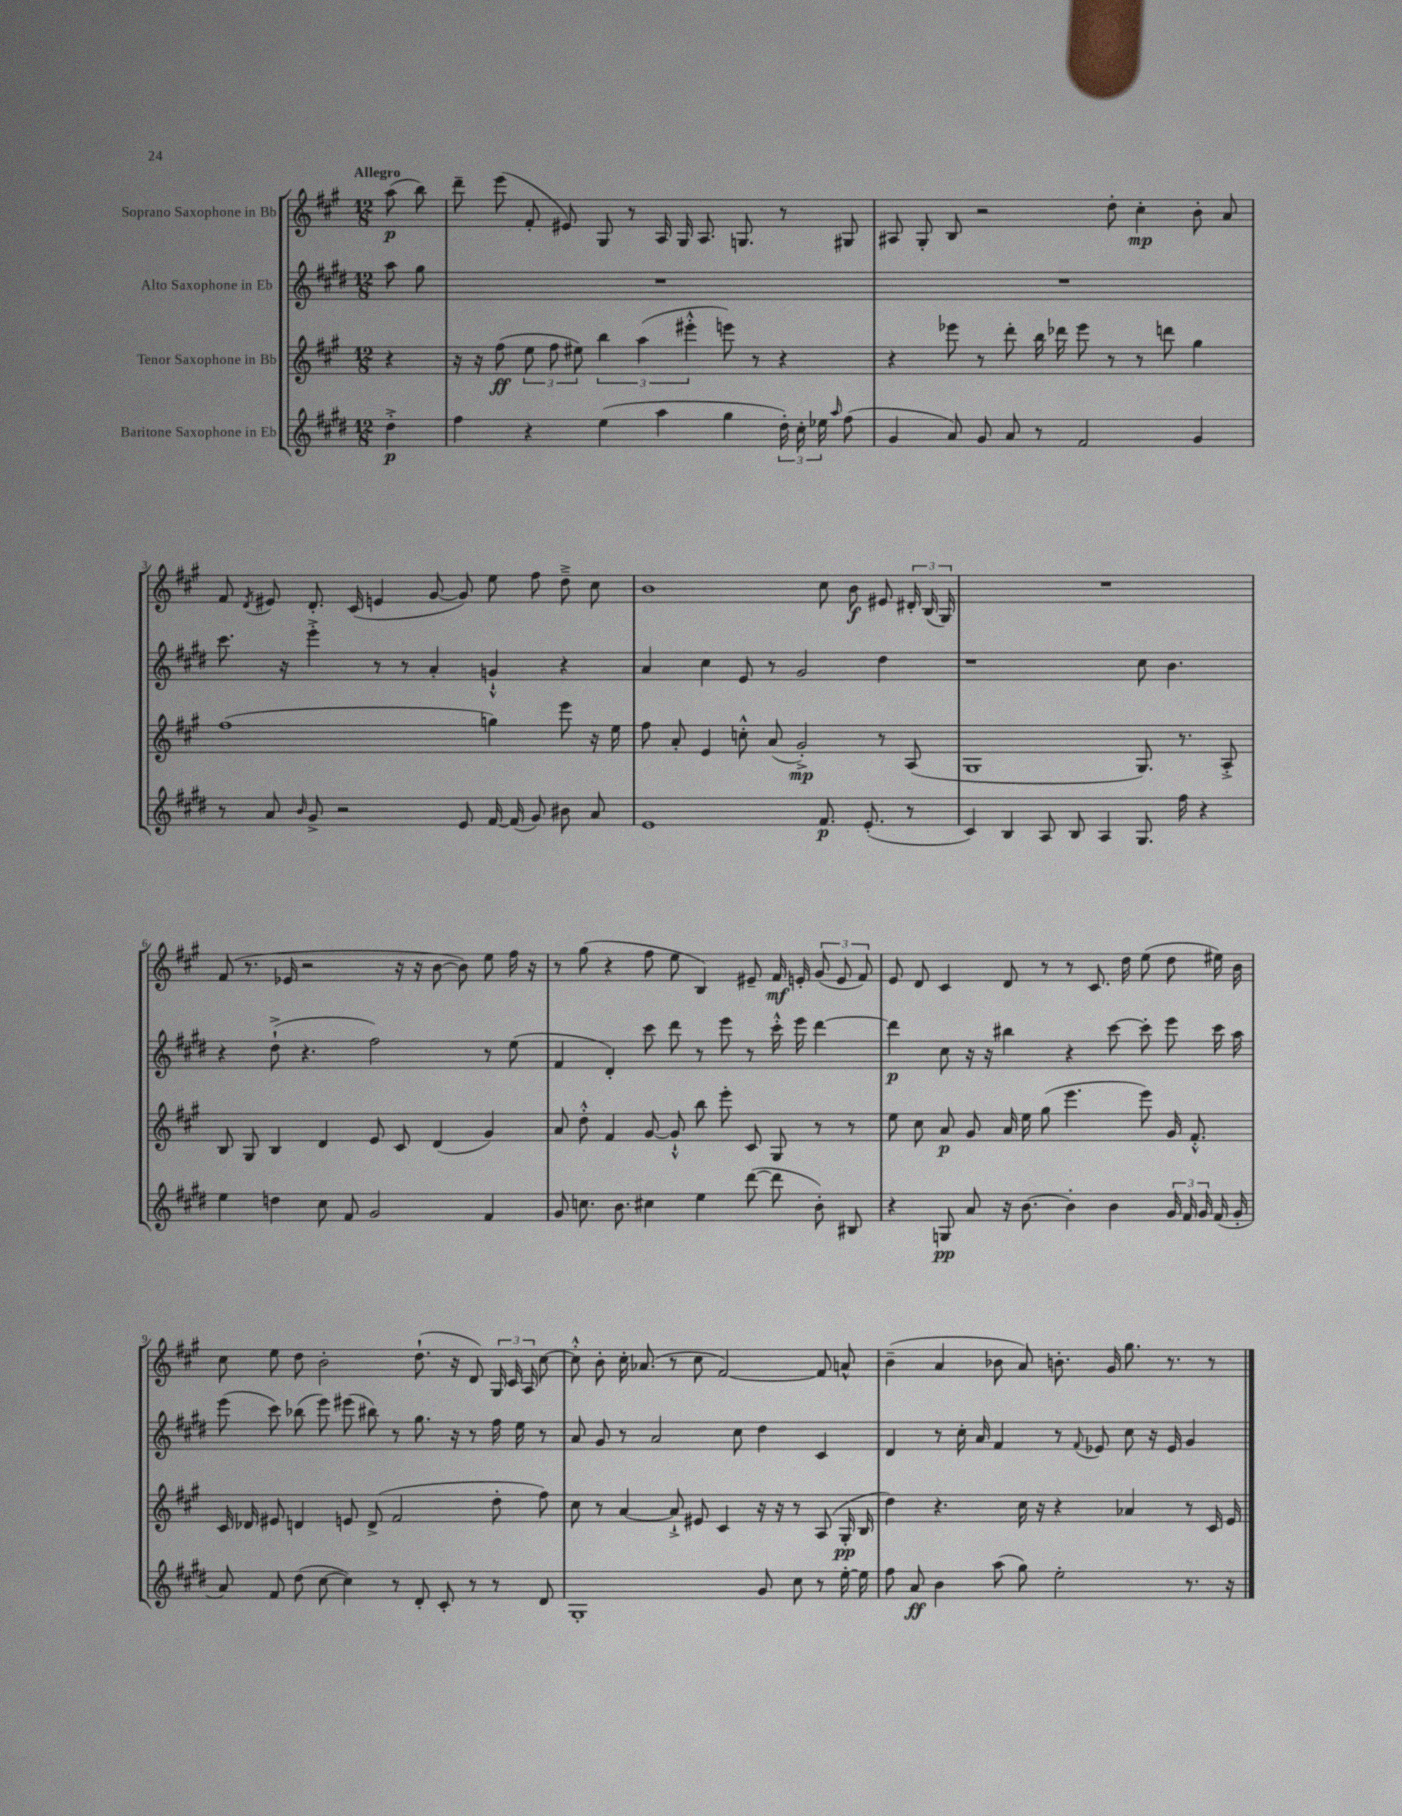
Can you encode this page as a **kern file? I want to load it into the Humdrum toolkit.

**kern	**kern	**kern	**kern
*staff4	*staff3	*staff2	*staff1
*clefG2	*clefG2	*clefG2	*clefG2
*k[f#c#g#d#]	*k[f#c#g#]	*k[f#c#g#d#]	*k[f#c#g#]
*M12/8	*M12/8	*M12/8	*M12/8
4dd#'^	4r	8aa	(8aa
.	.	8gg#	8bb)
=	=	=	=
4ff#	16r	1.r	8ddd~
.	16r	.	.
.	(8ff#	.	(8eee
4r	12ee	.	8f#'
.	12ff#	.	.
.	.	.	8e#)
.	12ee#)	.	.
(4ee	6bb	.	8G#
.	.	.	8r
.	(6aa	.	.
4aa	.	.	16A
.	.	.	16G#
.	6eee#'^^	.	.
.	.	.	8.A
4gg#	8eee)	.	.
.	.	.	8.G
.	8r	.	.
24dd#')	4r	.	8r
24cc#'	.	.	.
24ee-	.	.	.
16qqaa	.	.	.
(8ff#	.	.	8G#
=	=	=	=
4g#	4r	1.r	8A#
.	.	.	8G#'
8a)	8eee-	.	8B
8g#	8r	.	2r
8a	8ddd'	.	.
8r	16bb	.	.
.	16ddd-	.	.
2f#	8eee-	.	.
.	8r	.	8dd'
.	8r	.	4cc#'
.	8ddd	.	.
4g#	4gg#	.	8b'
.	.	.	8a
=	=	=	=
8r	(1ff#	8.ccc#	8f#
.	.	.	8qd
8a	.	.	8e#
.	.	16r	.
16qqb	.	.	.
8g#^	.	4eee'^	8.d'
2r	.	.	.
.	.	.	(16c#
.	.	8r	4e
.	.	8r	.
.	.	4a'	[8g#
8e	.	.	8g#])
[16f#	4gg)	4g`^^	8ee
(16f#]	.	.	.
8g#)	.	.	8ff#
8b#	8eee	4r	8dd~^
8a	16r	.	8cc#
.	16ee	.	.
=	=	=	=
1e	8ff#	4a	1b
.	8a'	.	.
.	4e	4cc#	.
.	8cc'^^	8e	.
.	(8a	8r	.
.	2g#'^)	2g#	.
8.f#	.	.	8cc#
.	.	.	8b
(8.e'	.	.	.
.	8r	4dd#	8e#
8r	(8A	.	24d#'
.	.	.	(24B
.	.	.	24G#)
=	=	=	=
4c#)	1G#	1r	1.r
4B	.	.	.
8A	.	.	.
8B	.	.	.
4A	.	.	.
8.G#	8.G#)	8cc#	.
.	.	4.b	.
16ff#	8.r	.	.
4r	.	.	.
.	8A'^	.	.
=	=	=	=
4ee	8B	4r	(8f#
.	8G#	.	8.r
4dd	4B	(8dd#`^	.
.	.	.	16e-
.	.	4.r	2r
8cc#	4d	.	.
8f#	.	.	.
2g#	8e	2ff#)	.
.	8c#	.	16r
.	.	.	16r
.	(4d	.	[8b
.	.	.	8b])
4f#	4g#)	8r	8ee
.	.	(8ee	16ff#
.	.	.	16r
=	=	=	=
8g#	8a	4f#	8r
8.cc	8dd'^^	.	(8gg#
.	4f#	4d#')	4r
8.b	.	.	.
4cc#	[8g#	8ccc#	8ff#
.	8g#`^^]	8ddd#	8ee
4ee	8bb	8r	4B)
.	8eee'	8eee	.
([8ddd#	8c#	8r	8e#~
8ddd#]	8G#	16ccc#'^^	16f#
.	.	16eee	16e'
8b')	8r	[4ddd#	(12g#
.	.	.	12e
8B#	8r	.	.
.	.	.	12f#)
=	=	=	=
4r	8ee	4ddd#]	8e
.	8cc#	.	8d
8G	8a	8cc#	4c#
8a	8g#	16r	.
.	.	16r	.
16r	16a	4bb#	8d
[8.b	16ee	.	.
.	(8gg#	.	8r
4b']	4.eee	4r	8r
.	.	.	8.c#
4b	.	[8ccc#	.
.	.	.	16dd
.	8eee)	8ccc#']	(8ee
24g#	16g#	8eee	8dd
24f#	.	.	.
.	8.f#'^^	.	.
24g#	.	.	.
(16f#	.	16ccc#	16ee#)
16g#'	.	16aa	16b
=	=	=	=
8a)	16c#	(8eee	8cc#
.	16d-	.	.
8f#	8e#	8ccc#)	8ee
(8dd#	4d	(8bb-	8dd
[8cc#	.	8eee)	2b'
4cc#])	8e	(8eee#	.
.	(8d^	8bb#)	.
8r	2f#	8r	.
8d#'	.	8.gg#	(8.dd`
8c#'	.	.	.
.	.	16r	16r
8r	.	8r	8d)
8r	8dd'	16ff#	24G#
.	.	.	24c#
.	.	16ee	.
.	.	.	24A
8d#	8ff#)	8r	[8cc#
=	=	=	=
1G#'	8cc#	8a	8cc#'^^]
.	8r	8g#	8b'
.	[4a	8r	16cc#'
.	.	.	(8.a-
.	.	2a	.
.	8a`^]	.	8r
.	8e#	.	8cc#
.	4c#	.	[2f#)
.	.	8cc#	.
8g#	16r	4dd#	.
.	16r	.	.
8cc#	8r	.	.
8r	(8A	4c#	8f#]
[16ee'	16G#'	.	8a^^
16ee]	16B	.	.
=	=	=	=
8ff#	4dd)	4d#	(4b~
8a	.	.	.
4b	4.r	8r	4a
.	.	16cc#'	.
.	.	16a	.
(8aa	.	4f#	8b-
8gg#)	16cc#	.	8a)
.	16r	.	.
2ee'	4r	8r	8.b'
.	.	8qqf#	.
.	.	8e-	.
.	.	.	16g#
.	4a-	8cc#	8.gg#
.	.	16r	.
.	.	16e-	8.r
8.r	8r	4g#	.
.	16c#	.	8r
16r	16e	.	.
==	==	==	==
*-	*-	*-	*-
